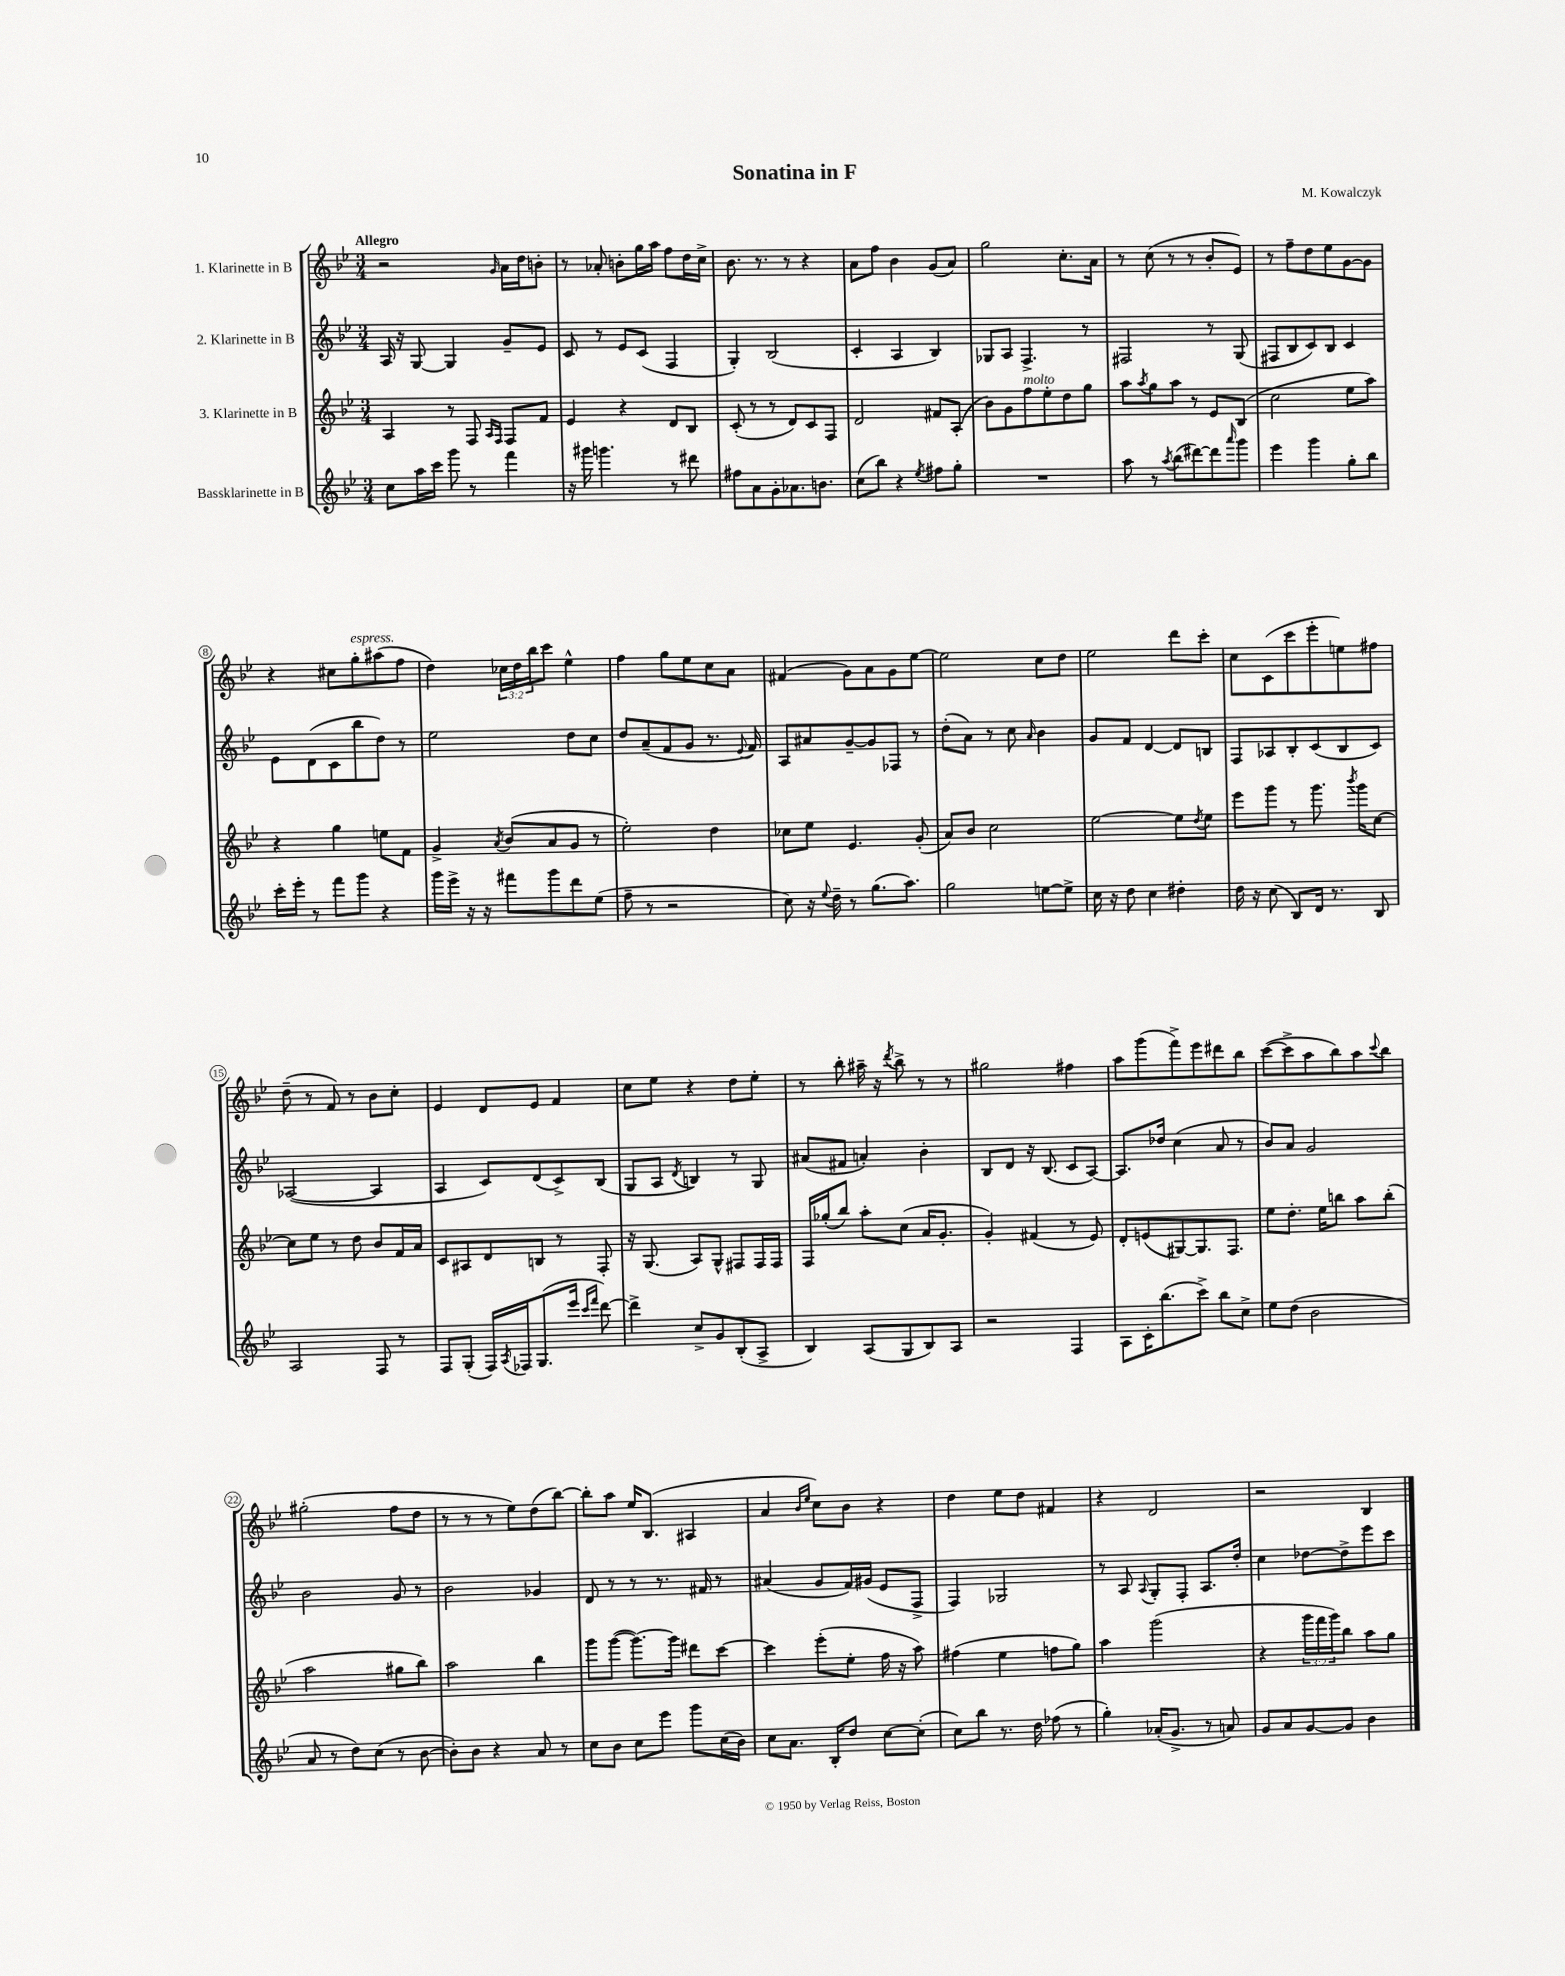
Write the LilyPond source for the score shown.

\header { title = "Sonatina in F" composer = "M. Kowalczyk" }
<<
\new StaffGroup <<
\new Staff = "s0" \with { instrumentName = "1. Klarinette in B" } {
    \clef treble \key bes \major \numericTimeSignature \time 3/4 \override Staff.TupletNumber.text = #tuplet-number::calc-fraction-text \tempo "Allegro"
    r2 \grace { g'16 } a'16 d''16 b'8-. |
    r8 aes'8-. b'8-. g''16 a''16 f''8 d''16 c''16-> |
    bes'8. r8. r8 r4 |
    a'8 f''8 bes'4 g'8( a'8) |
    g''2 c''8.-. a'16 |
    r8 c''8( r8 r8 bes'8-. ees'8) |
    r8 f''8-- d''8 ees''8 g'8~ g'8 |
    r4 cis''8 g''8-.^\markup { \italic "espress." } ais''8( f''8 |
    d''4) \tuplet 3/2 { ces''16 d''16 bes''16 } c'''8 ees''4-^ |
    f''4 g''8 ees''8 c''8 a'8 |
    fis'4( g'8) a'8 g'8 ees''8~ |
    ees''2 c''8 d''8 |
    ees''2 d'''8 c'''8-. |
    c''8 c'8( c'''8 ees'''8-. e''8) fis''8 |
    d''8--( r8 f'8) r8 bes'8 c''8-. |
    ees'4 d'8 ees'8 f'4 |
    c''8 ees''8 r4 d''8 ees''8-. |
    r8 bes''8-. ais''16-- r16 \acciaccatura { d'''8 } bes''8-> r8 r8 |
    gis''2 fis''4 |
    a''8 g'''8( f'''8->) ees'''8 dis'''8 bes''8 |
    c'''8~( c'''8-> a''8 bes''8) a''8 \appoggiatura { c'''8 } bes''8 |
    gis''2-.( f''8 d''8 |
    r8 r8 r8 ees''8) d''8( bes''8~) |
    bes''8-. a''8 ees''16 bes8.( ais4 |
    a'4 \grace { bes'16 ees''16 } c''8) bes'8 r4 |
    d''4 ees''8 d''8 fis'4 |
    r4 d'2 |
    r2 bes4 \bar "|." |
}
\new Staff = "s1" \with { instrumentName = "2. Klarinette in B" } {
    \clef treble \key bes \major \numericTimeSignature \time 3/4
    a16 r16 g8~ g4 g'8-- ees'8 |
    c'8 r8 ees'8 c'8( f4 |
    g4-.) bes2( |
    c'4-. a4 bes4) |
    ges8 a8 f4.-> r8 |
    fis2 r8 g8( |
    fis8 bes8 c'8) bes8 c'4 |
    ees'8 d'8( c'8 bes''8 d''8) r8 |
    ees''2 d''8 c''8 |
    d''8 a'8--( f'8 g'8 r8. \appoggiatura { ees'8 } f'16) |
    a8 ais'8 g'8~-- g'8 fes8 r8 |
    d''8-.( a'8) r8 c''8 \grace { a'16 } bes'4 |
    g'8 f'8 d'4~ d'8 b8 |
    f8 aes8 bes8-. c'8( bes8 c'8) |
    aes2~( aes4 |
    a4 c'8) d'8( c'8->) bes8( |
    g8 a8 \acciaccatura { d'8 } b4) r8 g8 |
    ais'8( fis'8 a'4-.) bes'4-. |
    bes8 d'8 r16 bes8.( c'8 a8~) |
    a8. des''16 c''4( a'8 r8 |
    bes'8) a'8 g'2 |
    bes'2 g'8 r8 |
    bes'2 ges'4 |
    d'8 r8 r8 r8. fis'16 r8 |
    ais'4( g'8 f'16) gis'16( ees'8 f8-> |
    f4) ges2 |
    r8 a8 \appoggiatura { a8 } g8-. f8-. a8. d''16-. |
    c''4 des''8~ des''8-> ees'''8 c'''8 \bar "|." |
}
\new Staff = "s2" \with { instrumentName = "3. Klarinette in B" } {
    \clef treble \key bes \major \numericTimeSignature \time 3/4 \override Staff.TupletNumber.text = #tuplet-number::calc-fraction-text
    a4 r8 f8 \grace { a16 f16 } f8 f'8 |
    ees'4 r4 d'8 bes8 |
    c'8-.( r8 r8 d'8) c'8 f8 |
    d'2 fis'8 a8-.( |
    bes'8) g'8 f''8^\markup { \italic "molto" } ees''8-. d''8 g''8 |
    a''8 \acciaccatura { a''8 } g''8 a''8 r8 ees'8 bes8( |
    c''2 ees''8 a''8) |
    r4 g''4 e''8 f'8 |
    g'4-> \acciaccatura { a'8 } bes'8( a'8 g'8 r8 |
    ees''2-.) d''4 |
    ces''8 ees''8 ees'4. g'8-.( |
    a'8) bes'8 c''2 |
    ees''2~ ees''8 \acciaccatura { d''8 } ees''8 |
    ees'''8 g'''8 r8 g'''8. \acciaccatura { bes'''8 } g'''16 c''8~ |
    c''8 ees''8 r8 d''8 bes'8 f'16 a'16 |
    c'8 ais8 d'8 b8 r8 f8-. |
    r16 g8.( a8) g8-^ fis8 fis16 fis16 |
    f16 ges''16-.( bes''8) a''8-. c''8( a'16 g'8.-. |
    g'4-.) fis'4( r8 ees'8) |
    d'8-. e'8( gis8~) gis8. f8. |
    ees''8 d''8.-. ees''16 b''8 a''8 b''8-.( |
    a''2 gis''8 bes''8) |
    a''2 bes''4 |
    g'''8 g'''8~( g'''8.~) g'''16 dis'''8 c'''8~ |
    c'''4 ees'''8-.( ees''8-. f''16 r16 a''8) |
    fis''4( ees''4 f''8 g''8) |
    a''4 g'''2( |
    r4 \tuplet 3/2 { g'''16 f'''16 g'''16) } bes''8 a''8 g''8 \bar "|." |
}
\new Staff = "s3" \with { instrumentName = "Bassklarinette in B" } {
    \clef treble \key bes \major \numericTimeSignature \time 3/4
    c''8 a''16 c'''16 g'''8 r8 f'''4 |
    r16 gis'''16 g'''4. r8 dis'''8 |
    fis''8 a'8 g'8-. aes'8. b'8. |
    c''8( bes''8) r4 \acciaccatura { ees''8 } fis''8 g''8-. |
    R2. |
    a''8 r8 \acciaccatura { a''8 } bes''8( dis'''8~) dis'''8 \grace { a'''16 } g'''8 |
    ees'''4 g'''4 g''8-. bes''8 |
    c'''16-. ees'''16-. r8 f'''8 g'''8 r4 |
    g'''16 ees'''16-> r16 r16 fis'''8 g'''8 d'''8 ees''8( |
    f''8-- r8 r2 |
    c''8) r16 \appoggiatura { ees''8 } d''16-- r8 g''8.( a''8.) |
    g''2 e''8~ e''8-> |
    c''16 r16 d''8 c''4 dis''4-. |
    d''16 r16 c''8( bes8) d'16 r8. bes8 |
    a2 f8 r8 |
    f8 g8-.( f16) \acciaccatura { a8 } fes16 g8.( ees'''16 \grace { c'''16 f'''16 } d'''8~) |
    d'''4-> c''8-> g'8 bes8-.( a8-> |
    bes4) a8( g8 bes8) a8 |
    r2 f4 |
    a8 c'16-. bes''8.( c'''8->) bes''8 c''8-> |
    ees''8 d''8( bes'2 |
    a'8 r8 d''8) c''8( r8 bes'8~ |
    bes'8-.) bes'8 r4 a'8 r8 |
    c''8 bes'8 c''8 ees'''8 g'''8 c''16( bes'16) |
    c''8 a'8. bes16-. d''8 c''8~ c''8-.( |
    c''8) bes''8 r8. d''16 fes''8( r8 |
    g''4-.) aes'16-.( g'8.-> r8 a'8) |
    g'8 a'8 g'8~ g'8 bes'4 \bar "|." |
}
>>
>>
\layout { \context { \Score \override BarNumber.stencil = #(make-stencil-circler 0.1 0.3 ly:text-interface::print) } }
